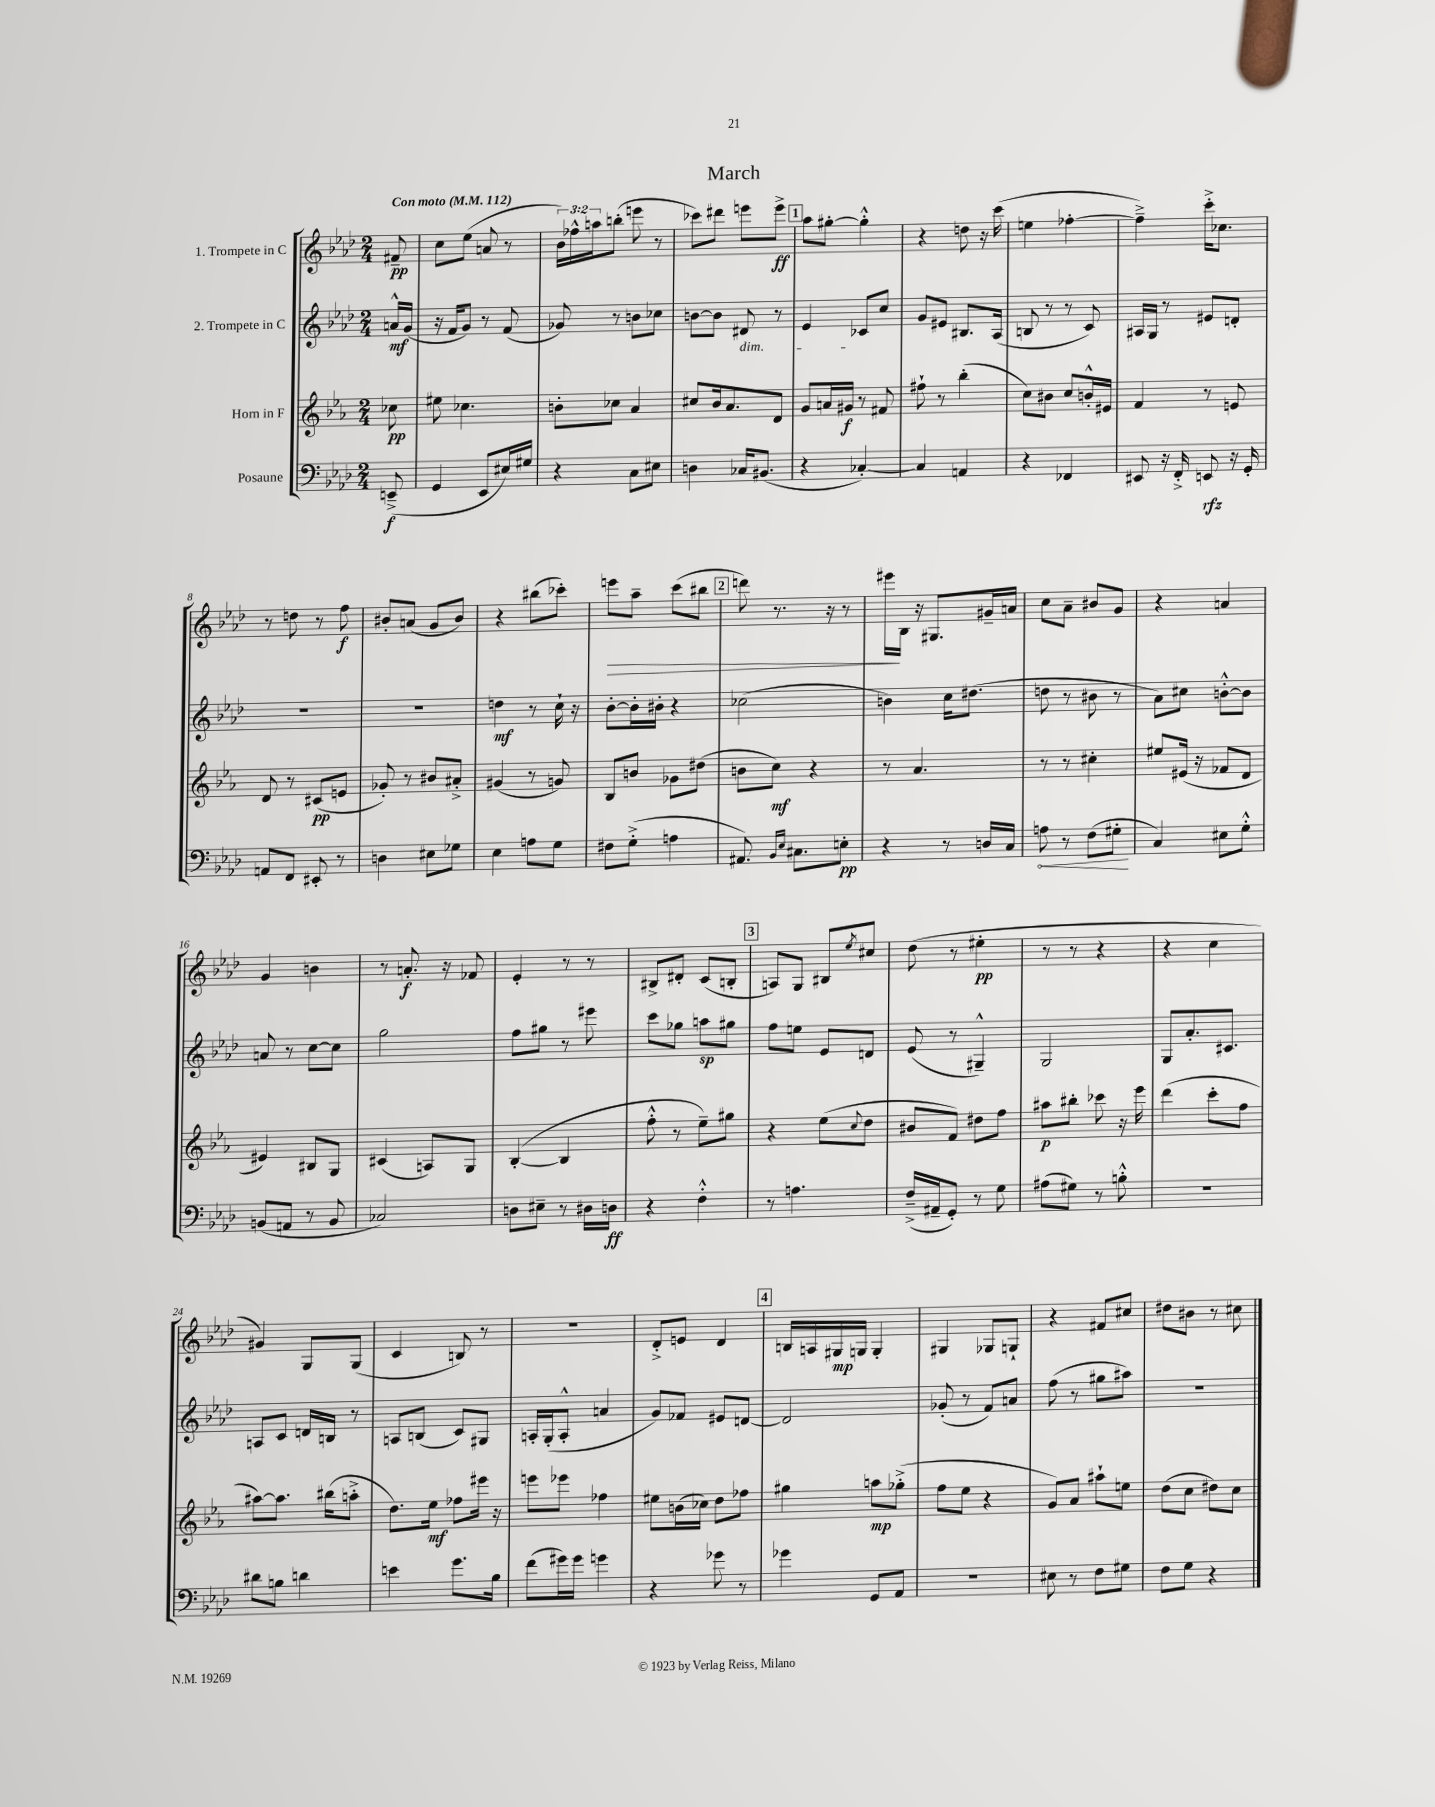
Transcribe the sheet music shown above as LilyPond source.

\header { title = "March" }
<<
\new StaffGroup <<
\new Staff = "s0" \with { instrumentName = "1. Trompete in C" } {
    \clef treble \key aes \major \numericTimeSignature \time 2/4 \override Staff.TupletNumber.text = #tuplet-number::calc-fraction-text \partial 8 \tempo "Con moto" 4 = 112
    fis'8--\pp |
    c''8 ees''8( a'8 r8 |
    \tuplet 3/2 { bes'16) fes''16-^ a''16 } b''8-.( e'''8 r8 |
    ces'''8) dis'''8 e'''8 e'''8->\ff |
    \mark \markup { \box "1" } aes''8 gis''8~-. gis''4-.-^ |
    r4 d''8 r16 c'''16( |
    e''4 fes''4~-. |
    fes''4--->) c'''16-.-> ces''8. |
    r8 d''8 r8 f''8\f |
    bis'8-. a'8( g'8 bis'8) |
    r4 bis''8( ces'''8-.) |
    e'''8\> aes''8-- c'''8( bis''8 |
    \mark \markup { \box "2" } d'''8) r8. r16 r8 |
    eis'''16\! bes16 r16 gis8. gis'16-- a'16 |
    c''8 aes'8-- bis'8 g'8 |
    r4 a'4 |
    g'4 b'4 |
    r8 a'8.-.\f r16 fes'8 |
    ees'4-. r8 r8 |
    bis8-> dis'8-. c'8( b8-. |
    \mark \markup { \box "3" } a8) g8 bis8 \acciaccatura { ees''8 } cis''8 |
    des''8( r8 eis''4-.\pp |
    r8 r8 r4 |
    r4 c''4 |
    gis'4) g8 g8( |
    c'4 b8) r8 |
    R2 |
    des'8-.-> e'8 des'4 |
    \mark \markup { \box "4" } b16 a16 gis16\mp g16 g4-. |
    gis4 ges8 g8-! |
    r4 fis'8 cis''8 |
    dis''8 bis'8 r8 cis''8 \bar "|." |
}
\new Staff = "s1" \with { instrumentName = "2. Trompete in C" } {
    \clef treble \key aes \major \numericTimeSignature \time 2/4 \partial 8
    a'16-^\mf g'16( |
    r16 f'16 g'8) r8 f'8( |
    ges'8) r8 b'8 ces''8 |
    b'8~ b'8 dis'8\dim r8 |
    \mark \markup { \box "1" } ees'4 ces'8\! c''8 |
    g'8 eis'8 bis8. aes16( |
    b8 r8 r8 c'8) |
    ais16 g16 r8 eis'8 d'8-. |
    R2 |
    R2 |
    d''4\mf r8 c''16-! r16 |
    bes'8~-. bes'16-. bis'16-. r4 |
    \mark \markup { \box "2" } ces''2( |
    b'4) c''16 dis''8.( |
    d''8 r8 bis'8 r8 |
    aes'8) cis''8 b'8~-.-^ b'8 |
    a'8 r8 c''8~ c''8 |
    g''2 |
    f''8 gis''8 r8 eis'''8 |
    c'''8 ges''8 a''8\sp gis''8 |
    \mark \markup { \box "3" } f''8 e''8 ees'8 d'8 |
    ees'8( r8 gis4---^) |
    g2 |
    g8 aes'8.-. cis'8. |
    a8 c'8 d'16 b16 r8 |
    a8 b8( c'8) gis8 |
    a16-. g16-.( a8-.-^ a'4 |
    g'8) fes'8 eis'8 d'8~ |
    \mark \markup { \box "4" } d'2 |
    ges'8-.( r8 f'8) a'8 |
    f''8( r8 gis''8 ais''8) |
    R2 \bar "|." |
}
\new Staff = "s2" \with { instrumentName = "Horn in F" } {
    \clef treble \key ees \major \numericTimeSignature \time 2/4 \partial 8
    ces''8\pp |
    eis''8 ces''4. |
    b'8-. ces''8 aes'4 |
    cis''8 bes'16 aes'8. d'8 |
    \mark \markup { \box "1" } g'8 a'16 gis'16\f r8 fis'8 |
    fis''8-! r8 bes''4-.( |
    c''8) bis'8 c''8 b'16-.-^ eis'16 |
    f'4 r8 e'8 |
    d'8 r8 cis'8\pp( e'8 |
    ges'8-.) r8 bis'8 ais'8-.-> |
    gis'4( r8 g'8) |
    bes8 b'8 ges'8 dis''8( |
    \mark \markup { \box "2" } b'8 c''8\mf) r4 |
    r8 aes'4. |
    r8 r8 cis''4-. |
    eis''8 eis'16( r16 fes'8 d'8 |
    eis'4) bis8 g8 |
    cis'4( a8) g8 |
    bes4~-.( bes4 |
    f''8-.-^ r8 ees''8--) gis''8 |
    \mark \markup { \box "3" } r4 ees''8( \appoggiatura { c''8 } d''8 |
    bis'8 f'8) dis''8 f''8 |
    ais''8\p bis''8-. ces'''8 r16 ees'''16 |
    d'''4( c'''8-. f''8 |
    ais''8~) ais''8. bis''16( a''8-.-> |
    d''8.) ees''16\mf fes''8 eis'''16 r16 |
    e'''8 ees'''8 fes''4 |
    eis''8 b'16( ces''16) d''8 fes''8 |
    \mark \markup { \box "4" } gis''4 a''8\mp ges''8-.->( |
    f''8 ees''8 r4 |
    g'8) aes'8 ais''8-! e''8 |
    d''8( c''8 dis''8) c''8 \bar "|." |
}
\new Staff = "s3" \with { instrumentName = "Posaune" } {
    \clef bass \key aes \major \numericTimeSignature \time 2/4 \partial 8
    e,8--->\f( |
    g,4 ees,8 eis16) gis16 |
    r4 c8 eis8 |
    d4 ces16 bis,8.( |
    \mark \markup { \box "1" } r4 ces4~-.) |
    ces4 a,4 |
    r4 fes,4 |
    eis,8 r16 f,16-.-> e,8\rfz r16 g,16-. |
    a,8 f,8 eis,8-. r8 |
    d4 eis8 ges8 |
    ees4 a8 g8 |
    fis8 g8-.->( a4 |
    \mark \markup { \box "2" } ais,8.) \grace { bes,16 ees16 } cis8. e8-.\pp |
    r4 r8 d16 c16 |
    \once \override Hairpin.circled-tip = ##t a8\< r8 f8( gis8-.\! |
    c4) eis8 g8-.-^ |
    b,8( a,8 r8 b,8 |
    ces2) |
    d8 eis8-- r8 dis16 d16\ff |
    r4 f4-.-^ |
    \mark \markup { \box "3" } r8 a4. |
    f16--->( ais,16-- g,8-.) r8 g8 |
    ais8( gis8) r8 b8-.-^ |
    R2 |
    dis'8 b8 d'4 |
    e'4 g'8. bes16 |
    f'8( gis'16) gis'16 g'4 |
    r4 ges'8 r8 |
    \mark \markup { \box "4" } ges'4 g,8 aes,8 |
    r2 |
    eis8 r8 f8 gis8 |
    f8 g8 r4 \bar "|." |
}
>>
>>
